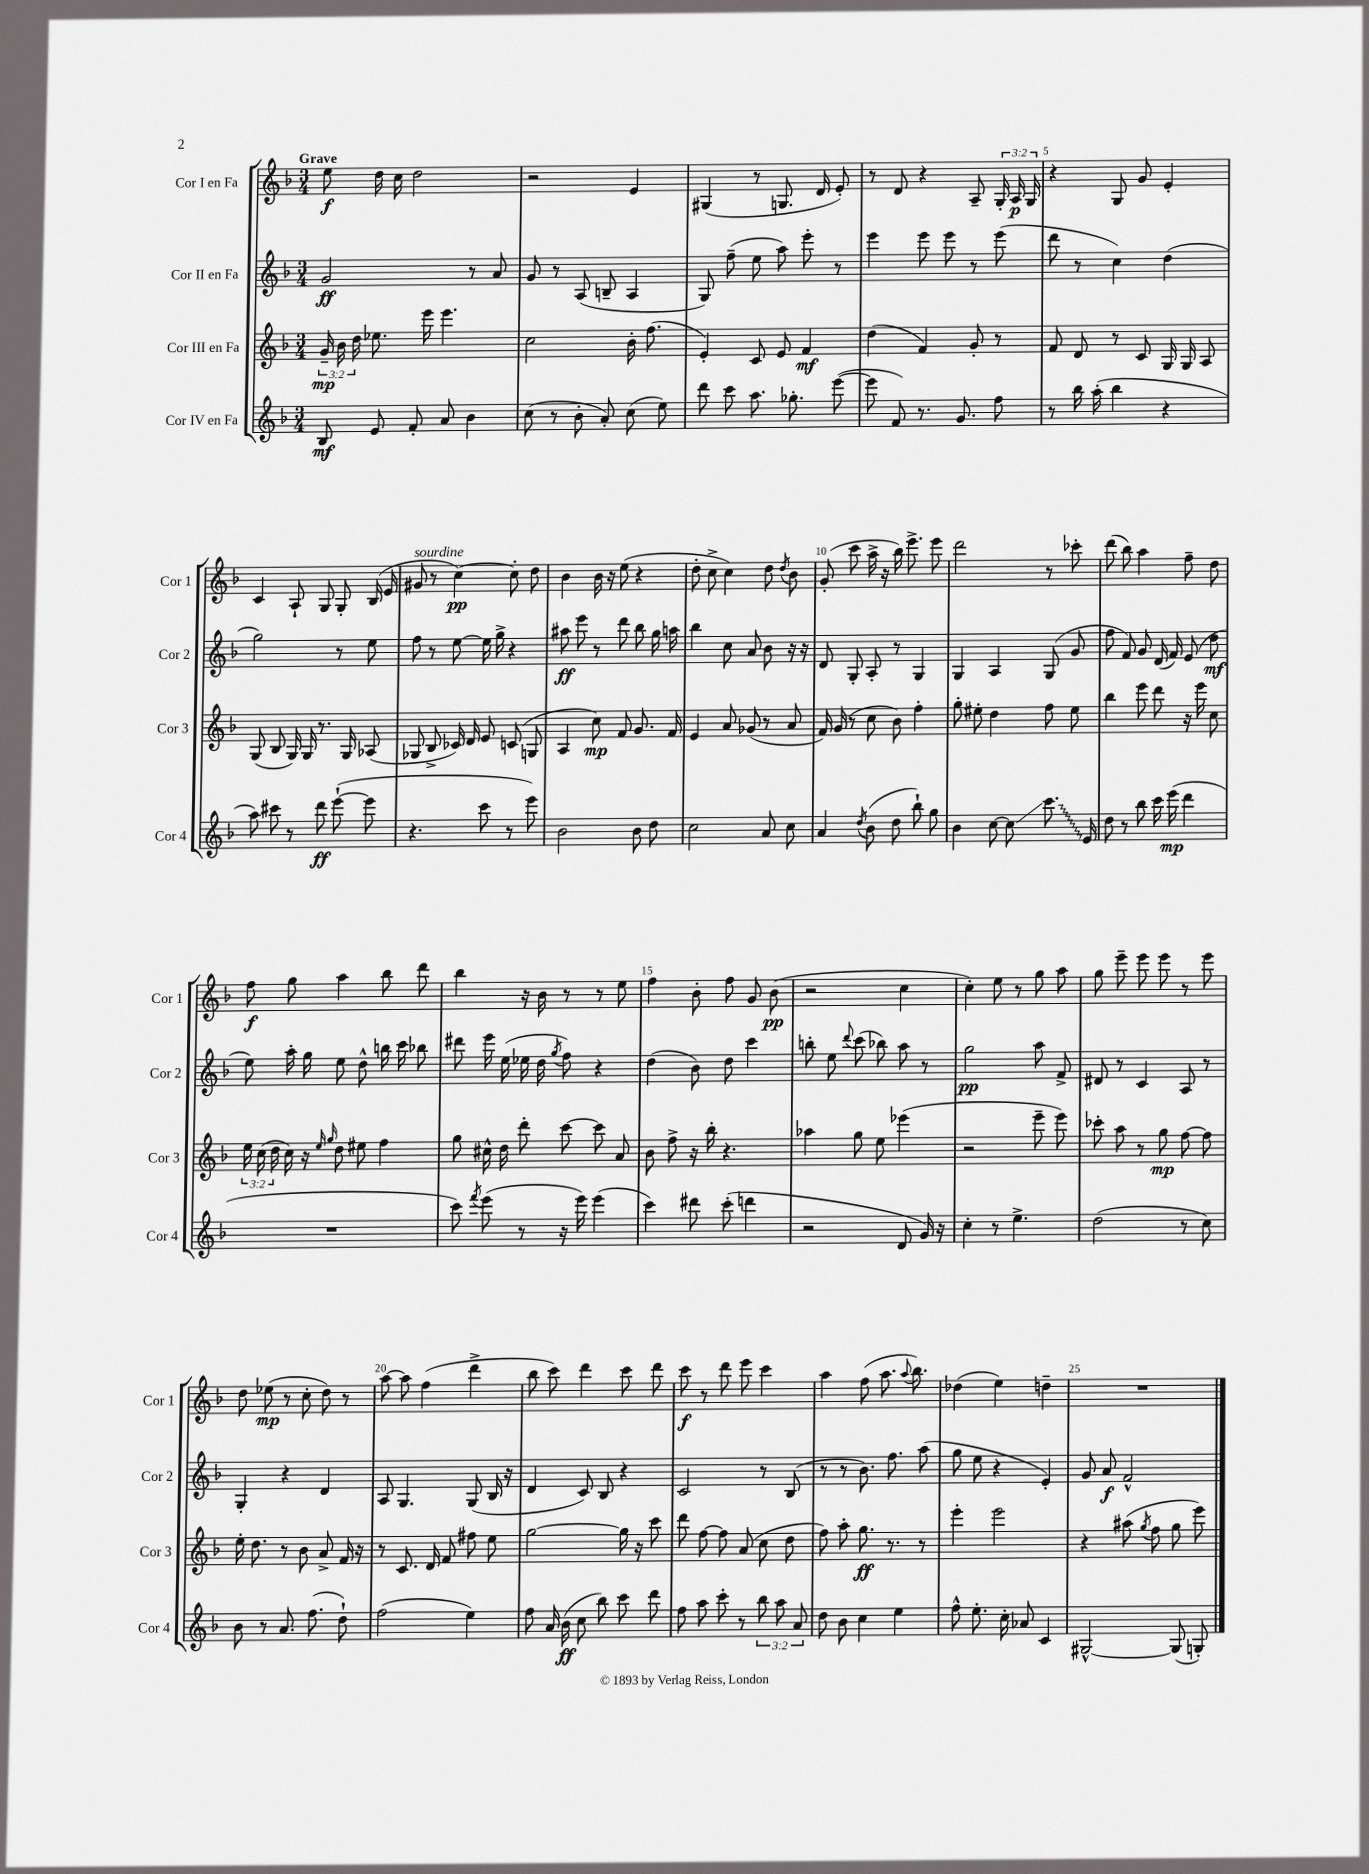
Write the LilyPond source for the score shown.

<<
\new StaffGroup <<
\new Staff = "s0" \with { instrumentName = "Cor I en Fa" shortInstrumentName = "Cor 1" } {
    \clef treble \key f \major \numericTimeSignature \time 3/4 \override Staff.TupletNumber.text = #tuplet-number::calc-fraction-text \tempo "Grave"
    \autoBeamOff e''8\f d''16 c''16 d''2 |
    r2 e'4 |
    gis4( r8 g8. d'16 e'8-.) |
    r8 d'8 r4 a8-- \tuplet 3/2 { g16-. a16\p g16 } |
    r4 g8 g'8 e'4-. |
    c'4 a8-! g8 g8-. bes16( e'16 |
    gis'8^\markup { \italic "sourdine" } r8 c''4~\pp) c''8-. d''8 |
    bes'4 bes'16 r16 e''8( r4 |
    d''8-. c''8-> c''4) d''8 \acciaccatura { d''8 } bes'8 |
    g'8-.( c'''8 a''16-> r16 bes''16) e'''8.-> e'''8 |
    d'''2 r8 ces'''8-. |
    d'''8( bes''8) a''4 f''8-- d''8 |
    f''8\f g''8 a''4 bes''8 d'''8 |
    bes''4 r16 bes'16 r8 r8 e''8 |
    f''4 bes'8-. f''8 g'8 bes'8\pp( |
    r2 c''4 |
    c''4-.) e''8 r8 g''8 a''8 |
    g''8 e'''8-- e'''8 e'''8 r8 e'''8 |
    d''8 ees''8\mp( r8 c''8-. d''8) r8 |
    a''8~ a''8 f''4( d'''4-> |
    bes''8 c'''8) d'''4 c'''8 d'''8 |
    c'''8\f r8 d'''8 e'''8 c'''4 |
    a''4 f''8( a''8. \appoggiatura { a''8 } bes''8.) |
    des''4( e''4) d''4-- |
    R2. \bar "|." |
}
\new Staff = "s1" \with { instrumentName = "Cor II en Fa" shortInstrumentName = "Cor 2" } {
    \clef treble \key f \major \numericTimeSignature \time 3/4
    \autoBeamOff g'2\ff r8 a'8 |
    g'8 r8 a8( b8-- a4 |
    g8) f''8--( e''8 a''8) e'''8-. r8 |
    e'''4 e'''8 e'''8 r8 e'''8( |
    d'''8 r8 c''4) d''4( |
    g''2) r8 e''8 |
    f''8 r8 e''8~ e''16 g''16-> r4 |
    ais''8\ff e'''8 r8 d'''8 bes''8 g''16 a''16 |
    bes''4 c''8 a'8 bes'8 r16 r16 |
    d'8 g8-. a8-. r8 g4 |
    g4 a4 g8( g'8 |
    f''8 f'8) g'8 d'16( f'16) e'8( d''8\mf |
    e''8) a''16-. g''16 e''8 d''8-^ b''16 c'''16 bes''8 |
    dis'''8 e'''16 e''16( ees''16 d''16 \acciaccatura { g''8 } f''8) r4 |
    d''4( bes'8) d''8 c'''4 |
    b''8-. e''8 \appoggiatura { d'''8 } c'''8( bes''8) a''8 r8 |
    g''2\pp a''8 f'8-> |
    dis'8 r8 c'4 a8 r8 |
    g4-. r4 d'4 |
    a8 g4. g8( bes16 r16 |
    d'4 c'8) bes8 r4 |
    c'2 r8 bes8( |
    r8 r8 bes'8.) f''8. a''8( |
    g''8 e''8 r4 e'4-.) |
    g'8 a'8\f f'2-^ \bar "|." |
}
\new Staff = "s2" \with { instrumentName = "Cor III en Fa" shortInstrumentName = "Cor 3" } {
    \clef treble \key f \major \numericTimeSignature \time 3/4 \override Staff.TupletNumber.text = #tuplet-number::calc-fraction-text
    \autoBeamOff \tuplet 3/2 { g'16--\mp bes'16 d''16 } ees''8. e'''16 e'''4. |
    c''2 bes'16-. f''8.( |
    e'4-.) c'8 e'8 f'4\mf |
    d''4( f'4) g'8-. r8 |
    f'8 d'8 r8 c'8 g16 g16 a8 |
    g8( bes8 g16) g16 r8. g16 aes8( |
    ges8 bes8-> ces'16) d'16 e'8 c'8( g8 |
    a4 c''8\mp) f'8 g'8. f'16 |
    e'4 a'8 ges'8( r8 a'8 |
    f'16) g'16( r8 c''8 bes'8) f''4-. |
    g''8-. eis''8-. d''4 f''8 eis''8 |
    bes''4 e'''8 d'''8 r16 e'''16 c''8 |
    \tuplet 3/2 { e''16 c''16( d''16 } c''16) r16 \grace { e''16 g''16 } d''8 eis''8 f''4 |
    g''8 cis''16-^ d''16 d'''8-. c'''8~ c'''8 a'8 |
    bes'8 f''8-> r16 bes''16-. r4. |
    aes''4 g''8 e''8 ees'''4( |
    r2 e'''8-- e'''8) |
    ces'''8-. a''8 r8 g''8\mp f''8~ f''8 |
    e''16-. d''8. r8 bes'8 a'8-> f'16 r16 |
    r8 c'8. d'16 f'8 fis''8 e''8 |
    g''2~ g''16 r16 c'''8 |
    d'''8 f''8~ f''8 a'8( c''8 d''8 |
    f''8) a''8-. g''8.\ff r8. r8 |
    e'''4-. e'''2 |
    r4 ais''8( \acciaccatura { g''8 } f''8 g''8 e'''8) \bar "|." |
}
\new Staff = "s3" \with { instrumentName = "Cor IV en Fa" shortInstrumentName = "Cor 4" } {
    \clef treble \key f \major \numericTimeSignature \time 3/4 \override Staff.TupletNumber.text = #tuplet-number::calc-fraction-text
    \autoBeamOff bes8\mf e'8 f'8-. a'8 bes'4 |
    c''8( r8 bes'8-. a'8-.) c''8( e''8) |
    d'''8 c'''8 a''8. ges''8.-. e'''8~( |
    e'''8 f'8) r8. g'8. f''8 |
    r8 bes''16 a''16-.( bes''4 r4 |
    a''8) cis'''8 r8 d'''8\ff e'''8~-!( e'''8 |
    r4. c'''8 r8 e'''8) |
    bes'2 bes'8 d''8 |
    c''2 a'8 c''8 |
    a'4 \acciaccatura { d''8 } bes'8( d''8 bes''8-!) g''8 |
    bes'4 c''8~ c''8\glissando \once \override Glissando.style = #'zigzag c'''8.\glissando e'16 |
    d''8 r8 bes''8 c'''16 e'''16\mp( d'''4 |
    R2. |
    c'''8) \acciaccatura { f'''8 } e'''8( r8 r16 e'''16) e'''4( |
    c'''4) dis'''8 c'''8-.( d'''4 |
    r2 d'8 g'16) r16 |
    c''4-. r8 e''4.-> |
    d''2( r8 c''8) |
    bes'8 r8 a'8. f''8.( d''8-!) |
    f''2( e''4) |
    f''8 a'16 bes'16\ff( c''8 bes''8) c'''8 d'''8 |
    f''8 a''8 c'''8-. r8 \tuplet 3/2 { bes''8 a''8 a'8 } |
    d''8 bes'8 c''4 e''4 |
    f''8-^ e''8.-. c''16-. aes'8 c'4 |
    gis2~-^ gis8( g8-.) \bar "|." |
}
>>
>>
\layout { \context { \Score \override BarNumber.break-visibility = ##(#f #t #t) barNumberVisibility = #(every-nth-bar-number-visible 5) } }
